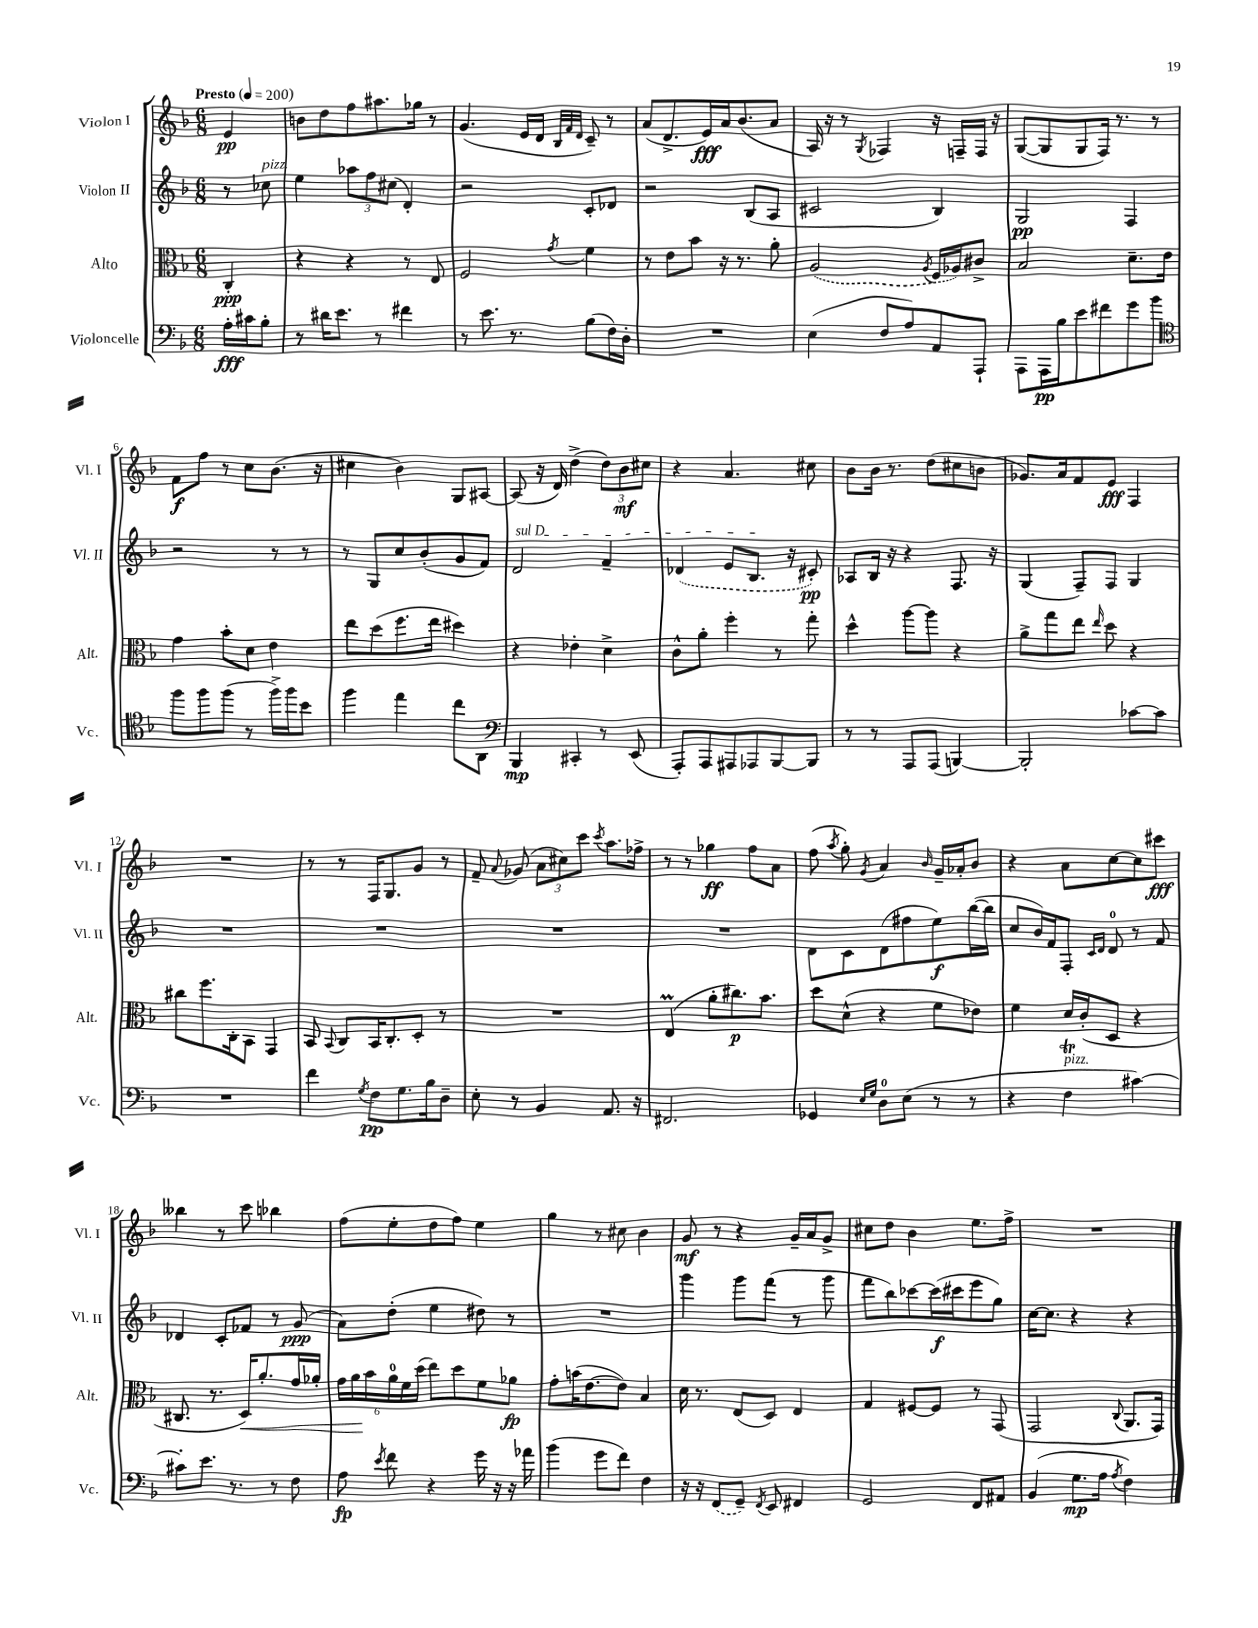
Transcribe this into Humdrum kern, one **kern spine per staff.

**kern	**kern	**kern	**kern
*staff4	*staff3	*staff2	*staff1
*clefF4	*clefC3	*clefG2	*clefG2
*k[b-]	*k[b-]	*k[b-]	*k[b-]
*M6/8	*M6/8	*M6/8	*M6/8
*MM200	*MM200	*MM200	*MM200
16A'\LL	4C'/	8r	4e/
16c#\J	.	.	.
8B-'\J	.	8cc-\	.
=	=	=	=
8r	4r	4ee\	8b\L
16d#\LK	.	.	8dd\
8.e\J	.	.	.
.	4r	12aa-\L	8ff\
.	.	12ff\	.
8r	.	.	8.aa#\
.	.	(12cc#\J	.
4f#\	8r	4d'/)	.
.	.	.	16gg-\Jk
.	8E/	.	8r
=	=	=	=
8r	2F/	2r	(4.g/
8.e\	.	.	.
8.r	.	.	.
.	.	.	16e/LL
.	.	.	16d/JJ
.	.	.	32qqB-/LLL
.	.	.	32qqf/
.	8qg/	.	32qqd/JJJ
(8B-\L	4f\	8c'/L	8c~/)
16F\L)	.	8d-/J	8r
16D'\JJ	.	.	.
=	=	=	=
2.r	8r	2r	(8a/L
.	8e\L	.	8.d^/
.	8b-\J	.	.
.	.	.	16e/L)
.	16r	.	16a/J
.	8.r	.	(8.b-/
.	.	(8B-/L	.
.	8a'\	8A/J	8a/J
=	=	=	=
(4E\	(2A/	2c#/	16A/)
.	.	.	16r
.	.	.	8r
.	.	.	8qG/
8F/L	.	.	4F-/
8A/)	.	.	.
.	8qA/	.	.
8AA/	16F/LL	4B-/)	16r
.	16A-/J)	.	16F~/LL
8AAA`/J	8c#^/J	.	16F/JJ
.	.	.	16r
=	=	=	=
8AAA\L	2B-/	2G/	([8G/L
16AAA\L	.	.	8G/]
16B-\J	.	.	.
8e\	.	.	8G/
8f#\	.	.	16F/Jk)
.	.	.	8.r
8g\	8.d~\L	4F/	.
8b-\J	.	.	8r
.	16e\Jk	.	.
=	=	=	=
*clefC4	*	*	*
8ff\L	4g\	2r	8f\L
8ff\	.	.	8ff\J
(8ff\J	8b-'\L	.	8r
8r	8d\J	.	8cc\L
16ff^\LL)	4e\	8r	(8.b-\J
16ff\J	.	.	.
8b-\J	.	8r	.
.	.	.	16r
=	=	=	=
4ff\	8ee\L	8r	4cc#\
.	(8dd\	8G/L	.
4ee\	8.ff\	8cc/	4b-\)
.	.	(8b-'/	.
.	16ee\Jk	.	.
8cc\L	4dd#\)	8g/	8G/L
8AA\J	.	8f/J)	[8A#/J
=	=	=	=
*clefF4	*	*	*
4BBB-/	4r	2d/	(8A#/]
.	.	.	16r
.	.	.	16d/)
4CC#'/	4e-'\	.	(4dd^\
8r	4d^\	4f~/	12dd\L)
.	.	.	12b-\
(8EE/	.	.	.
.	.	.	12cc#\J
=	=	=	=
8AAA'/L)	8c^^\L	(4d-/	4r
8AAA/	8a'\J	.	.
8AAA#/	4ff'\	8e/L	4.a/
8AAA-/	.	8.B-/J	.
[8BBB-/	8r	.	.
.	.	16r	.
8BBB-/]J	8gg'\	8c#'/)	8cc#\
=	=	=	=
8r	4dd^^\	8A-/L	8b-\L
8r	.	16B-/Jk	16b-\Jk
.	.	16r	8.r
8AAA/L	[8aa\L	4r	.
(8AAA/J	8aa\]J	.	(8dd\L
[4BBB/)	4r	8.F/	8cc#\
.	.	.	8b\J
.	.	16r	.
=	=	=	=
2BBB'/]	8a^\L	(4G/	8.g-/L)
.	8gg\	.	.
.	.	.	16a/k
.	8ee\J	8F~/L)	8f/
.	16qqee/	.	.
.	8dd\	8F/J	8e/J
[8c-\L	4r	4G/	4F/
8c-\]J	.	.	.
=	=	=	=
2.r	8cc#\L	2.r	2.r
.	8.ff\	.	.
.	16C'\k	.	.
.	8BB-\J	.	.
.	4GG/	.	.
=	=	=	=
4f\	8BB-/	2.r	8r
.	8qqBB-/	.	.
.	8C/L	.	8r
8qG/	.	.	.
8F\L	16BB-/K	.	16F/LK
.	8.C'/	.	8.G/
8.G\	.	.	.
.	8D'/J	.	8g/J
16B-\k	.	.	.
8D~\J	8r	.	8r
=	=	=	=
8E'\	2.r	2.r	8f~/
.	.	.	8qqa/
8r	.	.	(8g-/
4BB-/	.	.	12a\L
.	.	.	12cc#\)
.	.	.	12ccc\J
.	.	.	8qccc/
8.AA/	.	.	8.aa\L
16r	.	.	16ff-^\Jk
=	=	=	=
2.FF#/	(4E/	2.r	8r
.	.	.	8r
.	8a'\L	.	4gg-\
.	8.cc#\)	.	.
.	.	.	8ff\L
.	8.b-\J	.	.
.	.	.	8a\J
=	=	=	=
4GG-/	8dd\L	8d\L	(8ff\
.	.	.	8qaa/
.	(8d^^\J	8c\	8gg'\)
16qqE/LL	.	.	.
16qqG/JJ	.	.	8qg/
8D\L	4r	(8d\	4a/
(8E\J	.	8ff#\	.
.	.	.	16qqb-/
8r	8f\L	8ee\)	16g~/LL
.	.	.	16a-'/J
8r	8e-\J)	([16bb-\L	8b-/J
.	.	16bb-\]JJ	.
=	=	=	=
4r	4f\	8cc/L	4r
.	.	16b-/L)	.
.	.	16f/J	.
4F\	16d/LL	8F'/J	8a\L
.	(16c'/J	.	.
.	.	16qqc/LL	.
.	.	16qqd/JJ	.
.	8D/J	8d/	[8cc\
[4c#\)	4r	8r	8cc\]
.	.	8f/	8ccc#\J
=	=	=	=
8c#'\]L	8.C#/	4d-/	4bb--\
8.e\J	.	.	.
.	8.r	.	.
.	.	8c'/L	8r
8.r	.	.	.
.	16D/LK)	8f-/J	8ccc\
.	8.a'/	.	.
8r	.	8r	4bb-\
8F\	16g/L	(8g/	.
.	16a-'/JJ	.	.
=	=	=	=
8A\	24g\LL	8a\L)	(8ff\L
.	24a\	.	.
.	24b-\	.	.
8qe/	.	.	.
8f\	24a\	(8dd'\J	8ee'\
.	24f\	.	.
.	(24dd\JJ	.	.
4r	8ee\L)	4ee\	8dd\
.	8dd\	.	8ff\J)
16g\	8f\	8dd#\)	4ee\
16r	.	.	.
16r	8a-\J	8r	.
16a-\	.	.	.
=	=	=	=
(4b-\	8g'\L	2.r	4gg\
.	(16b\K	.	.
.	[8.e\	.	.
8g\L	.	.	8r
8f\J)	8e\]J)	.	8cc#\
4F\	4B-/	.	4b-\
=	=	=	=
16r	16d\	4ggg\	8g/
16r	8.r	.	.
(8FF/L	.	.	8r
8GG~/J)	(8E/L	8ggg\L	4r
8qFF/	.	.	.
8EE/	8D/J)	(8fff\J	.
4FF#/	4E/	8r	16g~/LL
.	.	.	16a/J
.	.	8ggg\	8g^/J
=	=	=	=
2GG/	4G/	8fff\L	8cc#\L
.	.	8bb-\)	8dd\J
.	[8F#/L	[8ccc-\	4b-\
.	8F#/]J	(16ccc-\]L	.
.	.	16ccc#\J	.
8FF/L	8r	8eee\	8.ee\L
8AA#/J	(8GG/	8gg\J)	.
.	.	.	16ff^\Jk
=	=	=	=
(4BB-/	2GG/	[16cc\LK	2.r
.	.	8.cc\]J	.
8.G\L	.	4r	.
16A\Jk	.	.	.
8qA/	8qqC/	.	.
4F\)	8.AA/L	4r	.
.	16GG/Jk)	.	.
==	==	==	==
*-	*-	*-	*-
